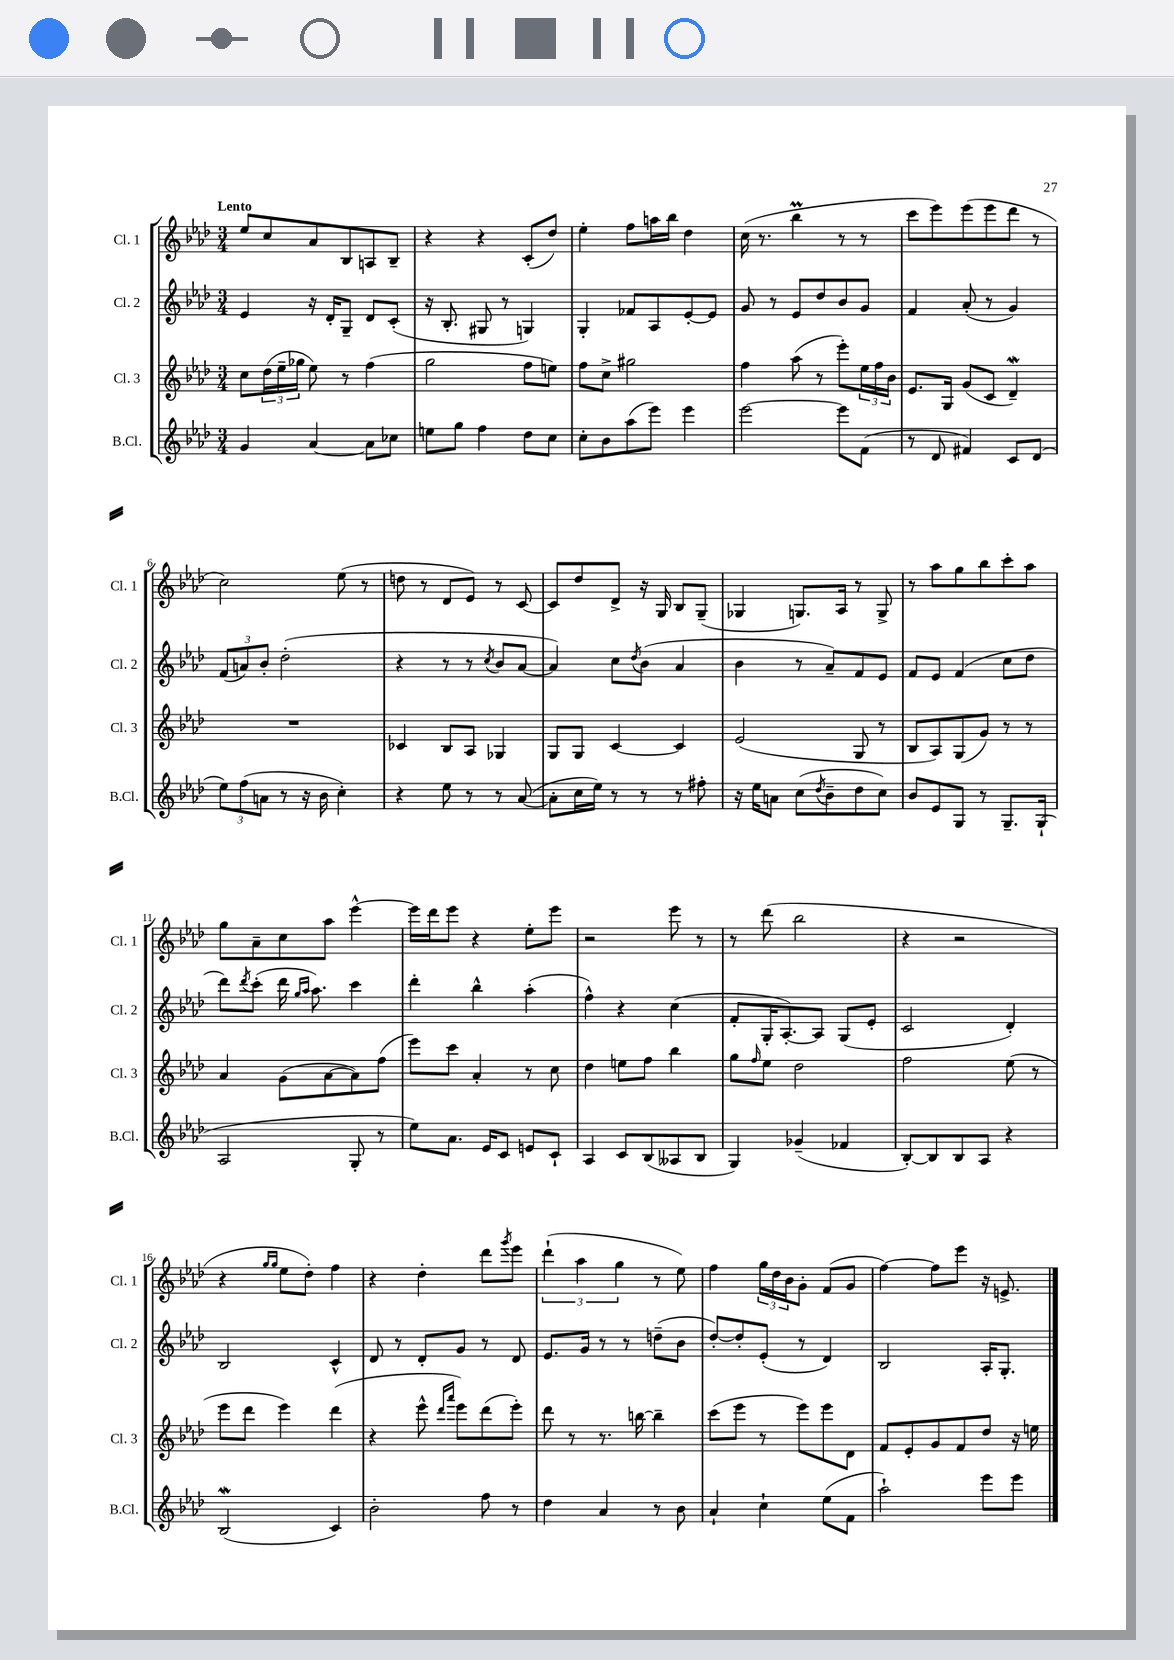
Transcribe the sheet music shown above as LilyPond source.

<<
\new StaffGroup <<
\new Staff = "s0" \with { instrumentName = "Cl. 1" shortInstrumentName = "Cl. 1" } {
    \clef treble \key aes \major \numericTimeSignature \time 3/4 \tempo "Lento"
    ees''8 c''8 aes'8 bes8 a8 bes8-- |
    r4 r4 c'8-.( des''8) |
    ees''4-. f''8 a''16 bes''16 des''4 |
    c''16( r8. bes''4\prall r8 r8 |
    c'''8 ees'''8) ees'''8( ees'''8 des'''8 r8 |
    c''2) ees''8( r8 |
    d''8 r8 des'8 ees'8) r8 c'8~ |
    c'8 des''8 des'8-> r16 g16 bes8 g8--( |
    ges4 g8.) aes16 r8 g8-> |
    r8 aes''8 g''8 bes''8 c'''8-. aes''8 |
    g''8 aes'8-- c''8 aes''8 ees'''4~-^ |
    ees'''16 des'''16 ees'''8 r4 ees''8-. ees'''8 |
    r2 ees'''8 r8 |
    r8 des'''8( bes''2 |
    r4 r2 |
    r4 \grace { g''16 g''16 } ees''8 des''8-.) f''4 |
    r4 des''4-. des'''8 \acciaccatura { g'''8 } ees'''8 |
    \tuplet 3/2 { des'''4-!( aes''4 g''4 } r8 ees''8) |
    f''4 \tuplet 3/2 { g''16 des''16 bes'16 } g'8-. f'8( g'8 |
    f''4~) f''8 ees'''8 r16 e'8.-> \bar "|." |
}
\new Staff = "s1" \with { instrumentName = "Cl. 2" shortInstrumentName = "Cl. 2" } {
    \clef treble \key aes \major \numericTimeSignature \time 3/4
    ees'4 r16 des'16-. g8-- des'8 c'8-.( |
    r16 bes8.-. gis8 r8 g4) |
    g4-. fes'8 aes8 ees'8~-. ees'8 |
    g'8 r8 ees'8 des''8 bes'8 g'8 |
    f'4 aes'8-.( r8 g'4) |
    \tuplet 3/2 { f'8( a'8) bes'8-. } des''2-.( |
    r4 r8 r8 \acciaccatura { c''8 } bes'8 aes'8~ |
    aes'4) c''8 \acciaccatura { des''8 } bes'8( aes'4 |
    bes'4 r8 aes'8--) f'8 ees'8 |
    f'8 ees'8 f'4( c''8 des''8 |
    des'''8) \acciaccatura { des'''8 } c'''8-.( des'''16 \grace { g''16 aes''16 } aes''8.) c'''4 |
    des'''4-. bes''4-^ aes''4-.( |
    f''4-^) r4 c''4( |
    f'8-. g16-. aes8.~-.) aes8 g8( ees'8-. |
    c'2 des'4-.) |
    bes2 c'4-^ |
    des'8 r8 des'8-. g'8 r8 des'8 |
    ees'8. g'16 r8 r8 d''8--( bes'8 |
    des''8~-.) des''8-. ees'8-.( r8 des'4) |
    bes2 aes16-. g8.-. \bar "|." |
}
\new Staff = "s2" \with { instrumentName = "Cl. 3" shortInstrumentName = "Cl. 3" } {
    \clef treble \key aes \major \numericTimeSignature \time 3/4
    c''8 \tuplet 3/2 { des''16( ees''16-- ges''16 } ees''8) r8 f''4( |
    g''2 f''8 e''8) |
    f''8 c''8-> gis''2 |
    f''4 aes''8( r8 ees'''8-.) \tuplet 3/2 { ees''16 f''16 bes'16 } |
    ees'8. g16 g'8( c'8 des'4--\mordent) |
    R2. |
    ces'4 bes8 aes8 ges4 |
    g8 g8 c'4~ c'4 |
    ees'2( g8 r8 |
    bes8 aes8) g8( g'8) r8 r8 |
    aes'4 g'8( aes'8~ aes'8) f''8( |
    ees'''8) c'''8 aes'4-. r8 c''8 |
    des''4 e''8 f''8 bes''4 |
    g''8 \grace { f''16 } ees''8 des''2 |
    f''2 ees''8( r8 |
    ees'''8 des'''8 ees'''4) des'''4( |
    r4 ees'''8-^ \grace { des'''16 aes'''16 } ees'''8) des'''8( ees'''8-.) |
    des'''8 r8 r8. b''16~ b''4-- |
    c'''8( ees'''8 r8 ees'''8) ees'''8 des'8 |
    f'8 ees'8-. g'8 f'8 des''8 r16 e''16 \bar "|." |
}
\new Staff = "s3" \with { instrumentName = "B.Cl." shortInstrumentName = "B.Cl." } {
    \clef treble \key aes \major \numericTimeSignature \time 3/4
    g'4 aes'4~ aes'8 ces''8 |
    e''8 g''8 f''4 des''8 c''8 |
    c''8-. bes'8 aes''8( ees'''8) ees'''4 |
    ees'''2~ ees'''8 f'8( |
    r8 des'8 fis'4) c'8 des'8( |
    \tuplet 3/2 { ees''8) f''8( a'8 } r8 r16 bes'16 c''4-.) |
    r4 ees''8 r8 r8 aes'8~( |
    aes'8-. c''16 ees''16) r8 r8 r8 fis''8-. |
    r16 ees''16 a'8 c''8( \acciaccatura { des''8 } bes'8-- des''8 c''8) |
    bes'8 ees'8 g8 r8 g8.-- g16-!( |
    aes2 g8-. r8 |
    ees''8) aes'8. ees'16 c'8 e'8 c'8-! |
    aes4 c'8 bes8( aeses8 bes8 |
    g4) ges'4--( fes'4 |
    bes8~-.) bes8 bes8 aes8 r4 |
    bes2\mordent( c'4) |
    bes'2-. f''8 r8 |
    des''4 aes'4 r8 bes'8 |
    aes'4-! c''4-! ees''8( f'8 |
    aes''2-!) ees'''8 ees'''8 \bar "|." |
}
>>
>>
